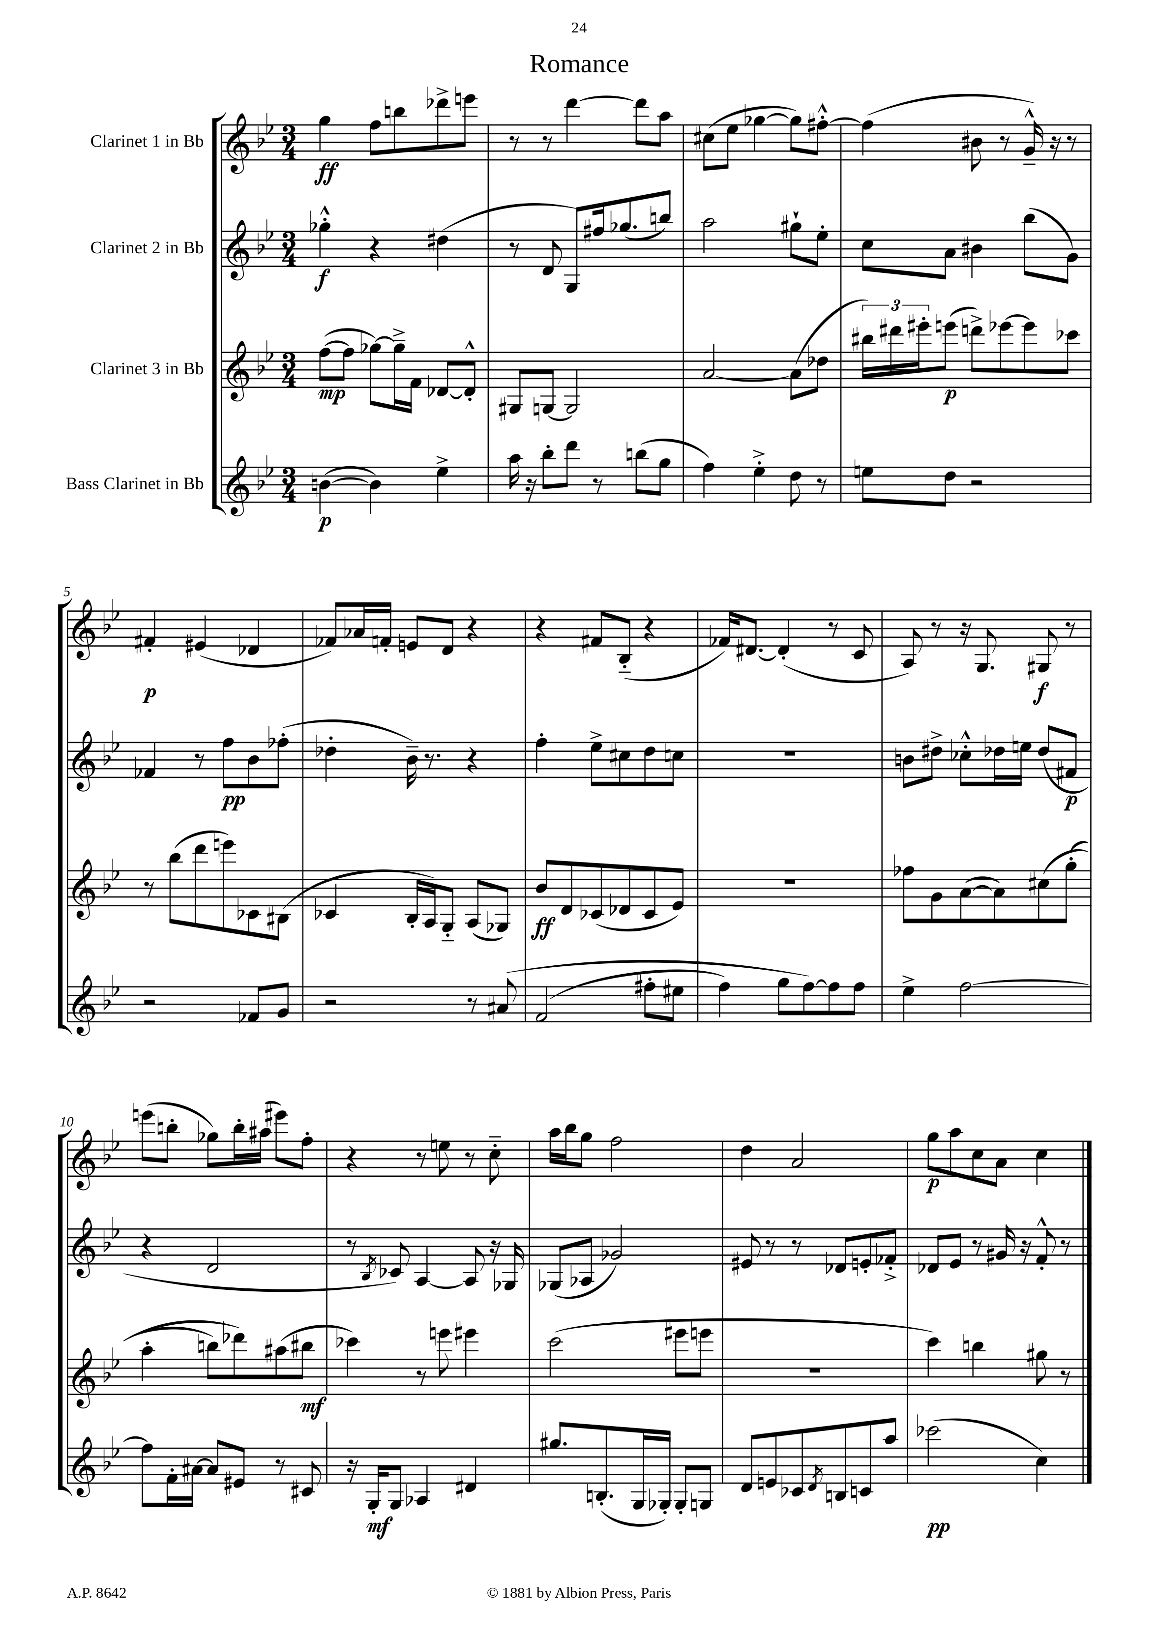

**kern	**kern	**kern	**kern
*staff4	*staff3	*staff2	*staff1
*clefG2	*clefG2	*clefG2	*clefG2
*k[b-e-]	*k[b-e-]	*k[b-e-]	*k[b-e-]
*M3/4	*M3/4	*M3/4	*M3/4
([4b	([8ff	4gg-'^^	4gg
.	8ff]	.	.
4b])	[8gg-)	4r	8ff
.	16gg-~^]	.	8bb
.	16f	.	.
4ee-^	[8d-	(4dd#	8ddd-^
.	8d-'^^]	.	8eee
=	=	=	=
16aa	8G#	8r	8r
16r	.	.	.
8bb-'	[8G	8d	8r
8ddd	2G]	8G)	[4ddd
8r	.	16ff#	.
.	.	(8.gg-	.
(8bb	.	.	8ddd]
8gg	.	8bb)	8aa
=	=	=	=
4ff)	[2a	2aa	(8cc#
.	.	.	8ee-
4ee-'^	.	.	[4gg-
8dd	(8a]	8gg#`	8gg-])
8r	8dd-	8ee-'	[8ff#'^^
=	=	=	=
8ee	24bb#)	8cc	(4ff#]
.	24ddd#	.	.
.	24eee#'	.	.
8dd	(8eee	8a	.
2r	8ddd^)	4b#	8b#
.	[8eee-	.	8r
.	8eee-]	(8bb-	16g~^^)
.	.	.	16r
.	8ccc-	8g)	8r
=	=	=	=
2r	8r	4f-	4f#'
.	(8bb-	.	.
.	8ddd	8r	(4e#
.	8eee)	8ff	.
8f-	8c-	8b-	4d-
8g	(8B#	(8ff-'	.
=	=	=	=
2r	4c-	4dd-'	8f-)
.	.	.	16a-
.	.	.	16f'
.	16B-'	16b-~)	8e
.	16A)	8.r	.
.	8G'~	.	8d
8r	(8A	4r	4r
&(8a#	8G-)	.	.
=	=	=	=
(2f	8b-	4ff'	4r
.	8d	.	.
.	(8c-	8ee-^	8f#
.	8d-	8cc#	(8B-'~
8ff#'	8c-	8dd	4r
8ee#	8e-)	8cc	.
=	=	=	=
4ff)	2.r	2.r	16f-)
.	.	.	[8.d#
8gg	.	.	(4d#']
[8ff&)	.	.	.
8ff]	.	.	8r
8ff	.	.	8c
=	=	=	=
4ee-^	8ff-	8b	8A)
.	8g	8dd#^	8r
[2ff	([8a	8cc-'^^	16r
.	.	.	8.G
.	8a])	16dd-	.
.	.	16ee	.
.	&(8cc#	(8dd-	8G#
.	(8gg'	8f#	8r
=	=	=	=
8ff]	4aa'	4r	(8eee
16f'	.	.	8bb'
[16a#	.	.	.
8a#]	8bb)	2d	8gg-)
8e#	8ddd-&)	.	16bb'
.	.	.	(16aa#
8r	(8aa#	.	8eee#)
8c#	8bb#	.	8ff'
=	=	=	=
16r	4ccc-)	8r	4r
16G'	.	.	.
.	.	8qB-	.
8G	.	8c-)	.
4A-	8r	[4A	8r
.	8eee	.	8ee
4d#	4eee#	8A]	8r
.	.	16r	8cc'~
.	.	16G-	.
=	=	=	=
8.gg#	(2ccc	(8G-	16aa
.	.	.	16bb-
.	.	8A-	8gg
(8.B'	.	.	.
.	.	2g-)	2ff
16G	.	.	.
16G-')	.	.	.
8G-'	8eee#	.	.
8G	8eee	.	.
=	=	=	=
8d	2.r	8e#	4dd
8e	.	8r	.
8c-	.	8r	2a
8qd	.	.	.
8B	.	8d-	.
8c	.	8e'	.
8aa	.	8f-'^	.
=	=	=	=
(2ccc-	4ccc)	8d-	8gg
.	.	8e-	8aa
.	4bb	8r	8cc
.	.	16g#	8a
.	.	16r	.
4cc)	8gg#	8f'^^	4cc
.	8r	8r	.
==	==	==	==
*-	*-	*-	*-
